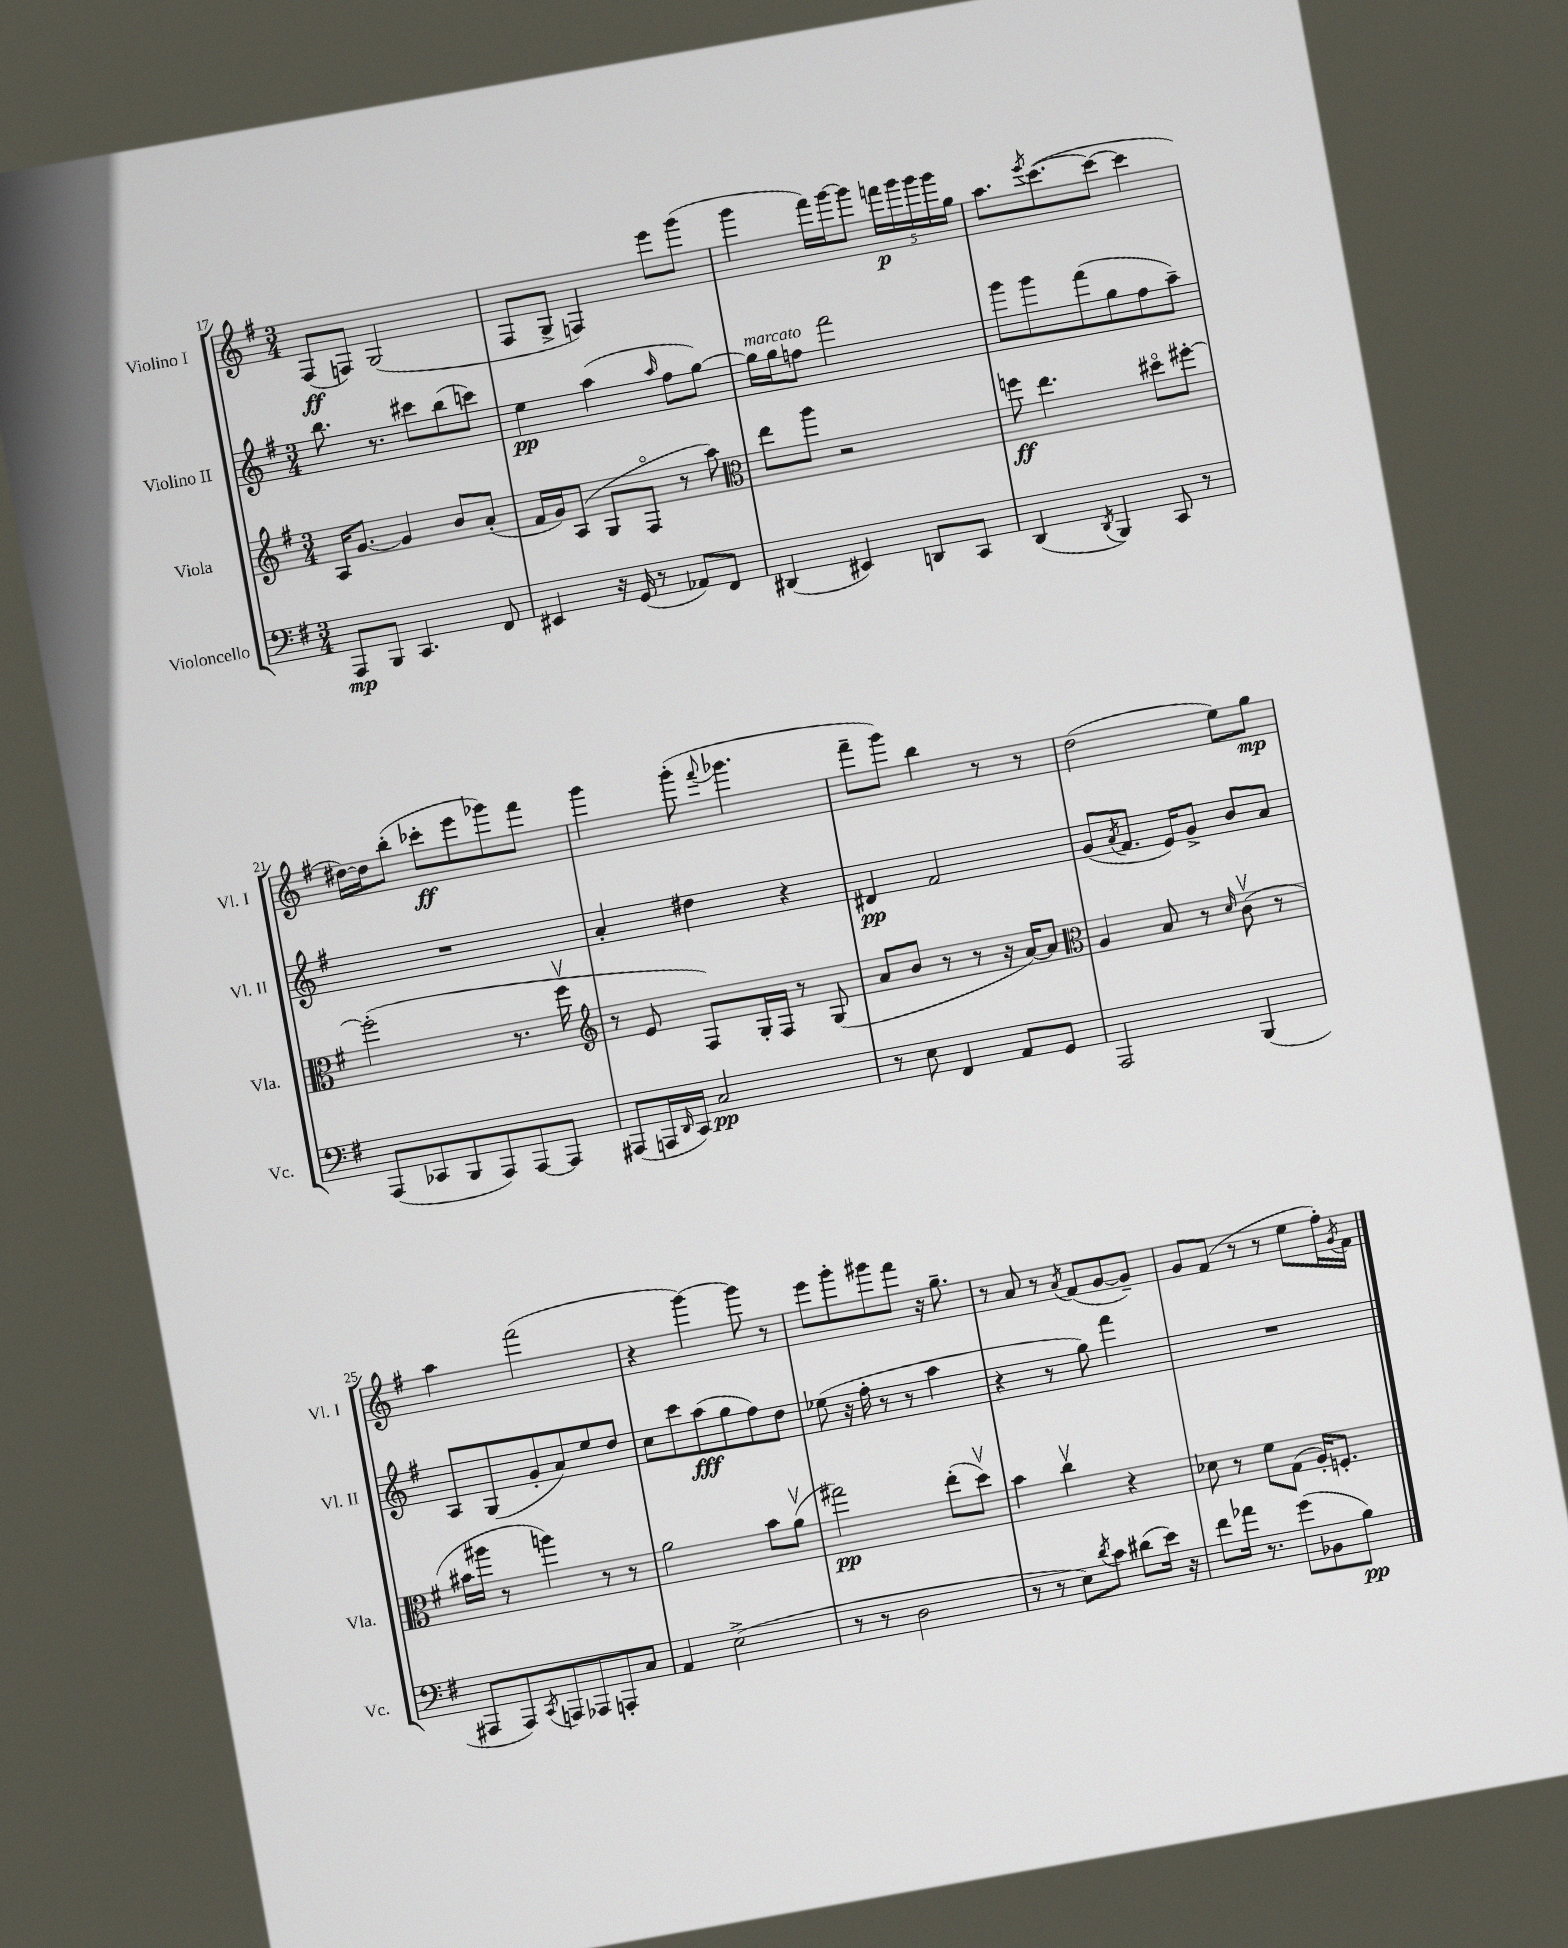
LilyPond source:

<<
\new StaffGroup <<
\new Staff = "s0" \with { instrumentName = "Violino I" shortInstrumentName = "Vl. I" } {
    \clef treble \key g \major \numericTimeSignature \time 3/4
    fis8\ff( f8) g2( |
    fis8 g8-> f4) e'''8 g'''8( |
    g'''4 fis'''16) g'''16~ g'''8 \tuplet 5/4 { f'''16\p g'''16 g'''16 g'''16 g''16 } |
    a''8. \acciaccatura { e'''8 } c'''8.~( c'''8~ c'''4 |
    dis''16~) dis''16 b''8-.( ces'''8-.\ff e'''8 ges'''8) fis'''8 |
    g'''4 g'''8-.( \appoggiatura { fis'''8 } ges'''4. |
    fis'''8-- g'''8) b''4 r8 r8 |
    d''2( e''8) g''8\mp |
    a''4 fis'''2( |
    r4 g'''4~) g'''8 r8 |
    e'''8 g'''8-. gis'''8 fis'''8 r16 g''8.-- |
    r8 a'8 r8 \acciaccatura { a'8 } fis'8( g'8~ g'8--) |
    g'8 fis'8( r8 r8 e''8 fis''16-.) \acciaccatura { g'8 } fis'16 \bar "|." |
}
\new Staff = "s1" \with { instrumentName = "Violino II" shortInstrumentName = "Vl. II" } {
    \clef treble \key g \major \numericTimeSignature \time 3/4
    b''8. r8. cis'''8 b''8( c'''8) |
    e''4\pp a''4( \grace { a''16 } fis''8 g''8~) |
    g''16^\markup { \italic "marcato" } g''16 f''8 fis'''2 |
    g'''8 g'''8 fis'''8( g''8 fis''8 a''8--) |
    R2. |
    a'4-. dis''4 r4 |
    dis'4\pp fis'2 |
    g'8( \acciaccatura { a'8 } fis'8. e'16) g'8-> b'8 a'8 |
    a8 g8( g'8-. a'8) e''8 d''8 |
    c''8 c'''8 a''8\fff( g''8 fis''8) d''8 |
    ees''8( r16 fis''16-. r8 r8 a''4 |
    r4 r8 g''8) fis'''4 |
    R2. \bar "|." |
}
\new Staff = "s2" \with { instrumentName = "Viola" shortInstrumentName = "Vla." } {
    \clef treble \key g \major \numericTimeSignature \time 3/4
    a16 g'8.~ g'4 b'8 a'8-.( |
    fis'16 g'16) a8( g8 fis8\flageolet r8 a''8) |
    \clef alto e''8 a''8 r2 |
    f''8\ff e''4. dis''8\flageolet fis''8~-. |
    fis''2-.( r8. fis''16\upbow |
    \clef treble r8 e'8 fis8) g16-. fis16 r8 g8( |
    a'8 b'8 r8 r8 r16 a'16~) a'8 |
    \clef alto a4 b8 r8 \grace { d'16 } c'8\upbow( r8 |
    bis'16 ais''16 r8 a''4) r8 r8 |
    a'2 b'8 a'8\upbow( |
    gis''2\pp) e''8-.( d''8\upbow) |
    b'4 c''4\upbow r4 |
    des'8 r8 fis'8 g8( a16-.) f8.-. \bar "|." |
}
\new Staff = "s3" \with { instrumentName = "Violoncello" shortInstrumentName = "Vc." } {
    \clef bass \key g \major \numericTimeSignature \time 3/4
    a,,8\mp b,,8 c,4. fis,8 |
    eis,4 r16 g,16( r8 aes,8) fis,8 |
    dis,4( eis,4) d,8 c,8 |
    d,4( \acciaccatura { d,8 } b,,4) c,8 r8 |
    a,,8( ces,8 b,,8 a,,8) a,,8~ a,,8 |
    ais,,8( a,,16 \grace { d,16 } c,16) c2\pp |
    r8 e8 fis,4 a,8 g,8 |
    a,,2 b,,4( |
    ais,,8 ais,,8) \acciaccatura { c,8 } a,,8 aes,,8 a,,8-. c8 |
    a,4 e2->( |
    r8 r8 d2 |
    r8 r8 e8) \acciaccatura { d'8 } c'8 dis'8( e'16) r16 |
    fis'8 aes'16 r8. g'8( bes,8 b8\pp) \bar "|." |
}
>>
>>
\layout { \context { \Score currentBarNumber = #17 } }
